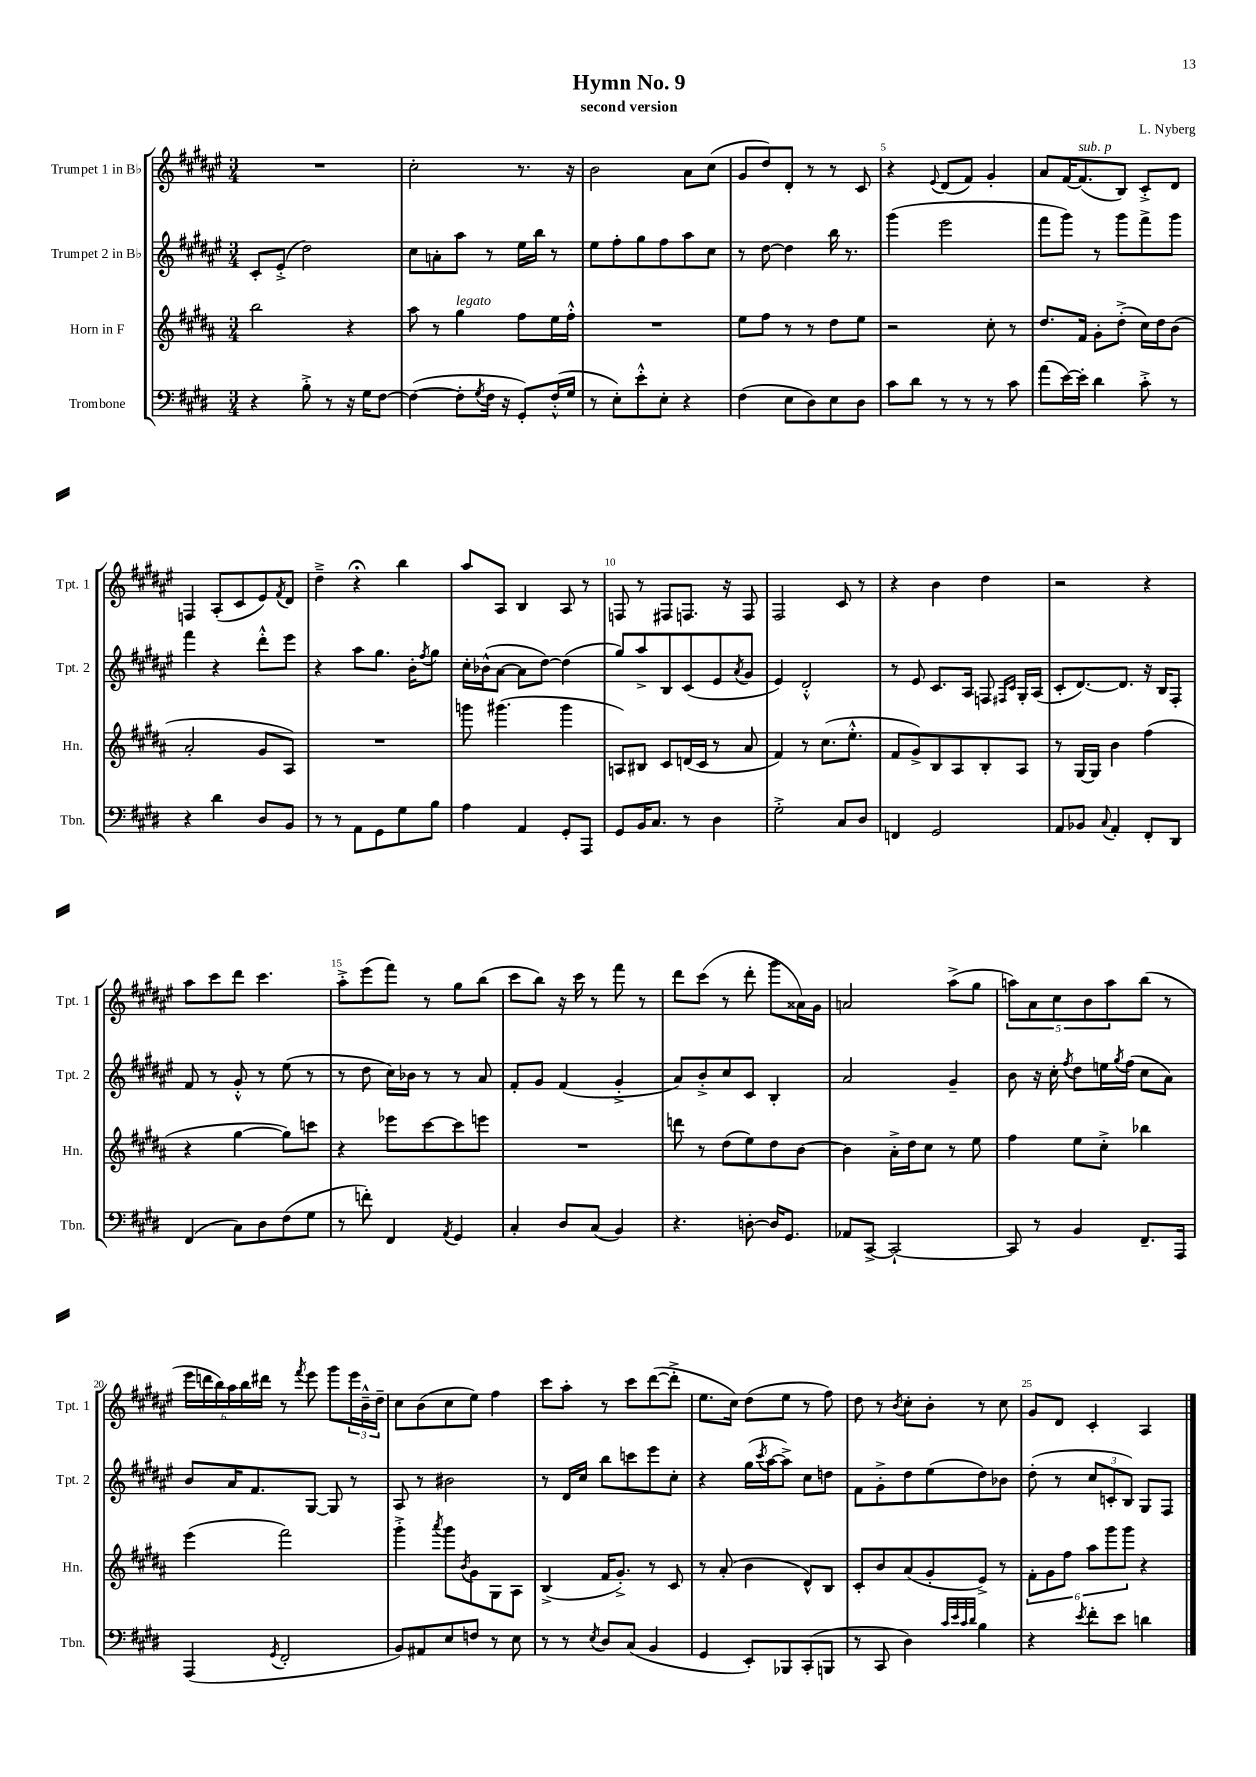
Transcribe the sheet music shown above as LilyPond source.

\header { title = "Hymn No. 9" composer = "L. Nyberg" subtitle = "second version" }
<<
\new StaffGroup <<
\new Staff = "s0" \with { instrumentName = "Trumpet 1 in Bb" shortInstrumentName = "Tpt. 1" } {
    \clef treble \key fis \major \numericTimeSignature \time 3/4
    R2. |
    cis''2-. r8. r16 |
    b'2 ais'8 cis''8( |
    gis'8 dis''8) dis'8-. r8 r8 cis'8 |
    r4 \appoggiatura { eis'8 } dis'8( fis'8) gis'4-. |
    ais'8 fis'16~ fis'8.^\markup { \italic "sub. p" }( b8) cis'8-.-> dis'8 |
    f4 ais8-.( cis'8 eis'8) \acciaccatura { fis'8 } dis'8 |
    dis''4---> r4\fermata b''4 |
    ais''8 ais8 b4 ais8 r8 |
    f8 r8 fis8 f8. r16 f8 |
    fis2 cis'8 r8 |
    r4 b'4 dis''4 |
    r2 r4 |
    ais''8 cis'''8 dis'''8 cis'''4. |
    ais''8-.-> eis'''8( fis'''8) r8 gis''8 b''8( |
    cis'''8 b''8) r16 cis'''16 r8 fis'''8 r8 |
    dis'''8 cis'''8( r8 dis'''8-. gis'''8 aisis'16) gis'16 |
    a'2 ais''8->( gis''8 |
    \tuplet 5/4 { a''8) ais'8 cis''8 b'8 a''8 } b''8( r8 |
    \tuplet 6/4 { eis'''16 d'''16 b''16) ais''16 b''16 dis'''16 } r8 \acciaccatura { fis'''8 } eis'''8 gis'''8 \tuplet 3/2 { eis'''16 b'16---^ dis''16-- } |
    cis''8 b'8( cis''8 eis''8) fis''4 |
    cis'''8 ais''8-. r8 cis'''8 dis'''8~( dis'''8-.-> |
    eis''8. cis''16) dis''8( eis''8 r8 fis''8) |
    dis''8 r8 \acciaccatura { b'8 } cis''8-. b'8-. r8 cis''8 |
    gis'8 dis'8 cis'4-. ais4 \bar "|." |
}
\new Staff = "s1" \with { instrumentName = "Trumpet 2 in Bb" shortInstrumentName = "Tpt. 2" } {
    \clef treble \key fis \major \numericTimeSignature \time 3/4
    cis'8-. eis'8-.->( dis''2) |
    cis''8 a'8-. ais''8 r8 eis''16 b''16 r8 |
    eis''8 fis''8-. gis''8 fis''8 ais''8 cis''8 |
    r8 dis''8~ dis''4 b''16 r8. |
    gis'''4( eis'''2 |
    fis'''8 gis'''8) r8 gis'''8 fis'''8-> gis'''8 |
    fis'''4 r4 dis'''8-.-^ eis'''8 |
    r4 ais''8 gis''8. b'16-. \acciaccatura { fis''8 } gis''8 |
    cis''16-. bes'16-^( ais'8~ ais'8 dis''8~) dis''4( |
    gis''8) ais''8-> b8 cis'8( eis'8 \acciaccatura { ais'8 } gis'8 |
    eis'4) dis'2-.-^ |
    r8 eis'8 cis'8. ais16 f8 \grace { fis16 cis'16 } gis16-. ais16( |
    cis'8-. dis'8.~) dis'8. r16 b16 fis8-. |
    fis'8 r8 gis'8-.-^ r8 eis''8( r8 |
    r8 dis''8 cis''16) bes'16 r8 r8 ais'8 |
    fis'8-. gis'8 fis'4( gis'4-.-> |
    ais'8) b'8-.-> cis''8 cis'8 b4-. |
    ais'2 gis'4-- |
    b'8 r16 cis''16-. \acciaccatura { fis''8 } dis''8 e''16 \acciaccatura { gis''8 } fis''16( cis''8 ais'8) |
    b'8 ais'16 fis'8. gis8~ gis8 r8 |
    ais8 r8 bis'2 |
    r8 dis'16 cis''16 b''8 c'''8 eis'''8 cis''8-. |
    r4 gis''16( \acciaccatura { cis'''8 } ais''16~ ais''8->) cis''8 d''8 |
    fis'8 gis'8-.-> dis''8 eis''8( dis''8) bes'8 |
    dis''8-.( r8 \tuplet 3/2 { cis''8 c'8-. b8) } gis8 fis8 \bar "|." |
}
\new Staff = "s2" \with { instrumentName = "Horn in F" shortInstrumentName = "Hn." } {
    \clef treble \key b \major \numericTimeSignature \time 3/4
    b''2 r4 |
    ais''8 r8 gis''4^\markup { \italic "legato" } fis''8 e''16 fis''16-.-^ |
    R2. |
    e''8 fis''8 r8 r8 dis''8 e''8 |
    r2 cis''8-. r8 |
    dis''8. fis'16 gis'8-. dis''8-.->( cis''16) dis''16 b'8( |
    ais'2-. gis'8 ais8) |
    R2. |
    g'''8 gis'''4.( gis'''4 |
    a8) bis8 cis'8 d'16( cis'16 r8 ais'8 |
    fis'4) r8 cis''8.( e''8.-.-^ |
    fis'8 gis'8->) b8 ais8 b8-. ais8 |
    r8 gis16~ gis16 b'4 fis''4( |
    r4 gis''4~ gis''8) c'''8 |
    r4 ees'''8 cis'''8~ cis'''8 e'''8 |
    R2. |
    d'''8 r8 dis''8( e''8) dis''8 b'8~ |
    b'4 ais'16-.-> dis''16 cis''8 r8 e''8 |
    fis''4 e''8 cis''8-.-> bes''4 |
    e'''4( fis'''2) |
    gis'''4-.-> \acciaccatura { ais'''8 } gis'''8 \acciaccatura { b'8 } gis'8 gis8 ais8 |
    b4->( fis'16 gis'8.-.->) r8 cis'8 |
    r8 ais'8-.( b'4 dis'8-^) b8 |
    cis'8-. b'8 ais'8( gis'8-. e'8->) r8 |
    \tuplet 6/4 { fis'8-. gis'8 fis''8 ais''8 gis'''8 gis'''8 } r4 \bar "|." |
}
\new Staff = "s3" \with { instrumentName = "Trombone" shortInstrumentName = "Tbn." } {
    \clef bass \key e \major \numericTimeSignature \time 3/4
    r4 b8-.-> r8 r16 gis16 fis8~ |
    fis4~( fis8-. \acciaccatura { gis8 } fis16 r16 gis,8-.) fis16-.-^( gis16 |
    r8 e8-.) e'8-.-^ e8-. r4 |
    fis4( e8 dis8) e8 dis8 |
    cis'8 dis'8 r8 r8 r8 cis'8 |
    a'8( e'16~) e'16-. dis'4 cis'8-.-> r8 |
    r4 dis'4 dis8 b,8 |
    r8 r8 a,8 gis,8 gis8 b8 |
    a4 a,4 gis,8-. a,,8 |
    gis,8 b,16 cis8. r8 dis4 |
    gis2-.-> cis8 dis8 |
    f,4 gis,2 |
    a,8 bes,8 \appoggiatura { cis8 } a,4-. fis,8-. dis,8 |
    fis,4( cis8) dis8 fis8( gis8 |
    r8 f'8-.) fis,4 \acciaccatura { a,8 } gis,4 |
    cis4-. dis8 cis8( b,4) |
    r4. d8~-. d16 gis,8. |
    aes,8 cis,8~-> cis,2~-! |
    cis,8 r8 b,4 fis,8.-- a,,16 |
    a,,4( \acciaccatura { gis,8 } fis,2-. |
    b,8) ais,8 e8 f8 r8 e8 |
    r8 r8 \acciaccatura { e8 } dis8 cis8( b,4 |
    gis,4 e,8-.) bes,,8 cis,8-.( b,,8 |
    r8 cis,8 dis4) \grace { cis'32 e'32 cis'32 dis'32 } b4 |
    r4 \acciaccatura { e'8 } fis'8-. e'8 d'4 \bar "|." |
}
>>
>>
\layout { \context { \Score \override BarNumber.break-visibility = ##(#f #t #t) barNumberVisibility = #(every-nth-bar-number-visible 5) } }
